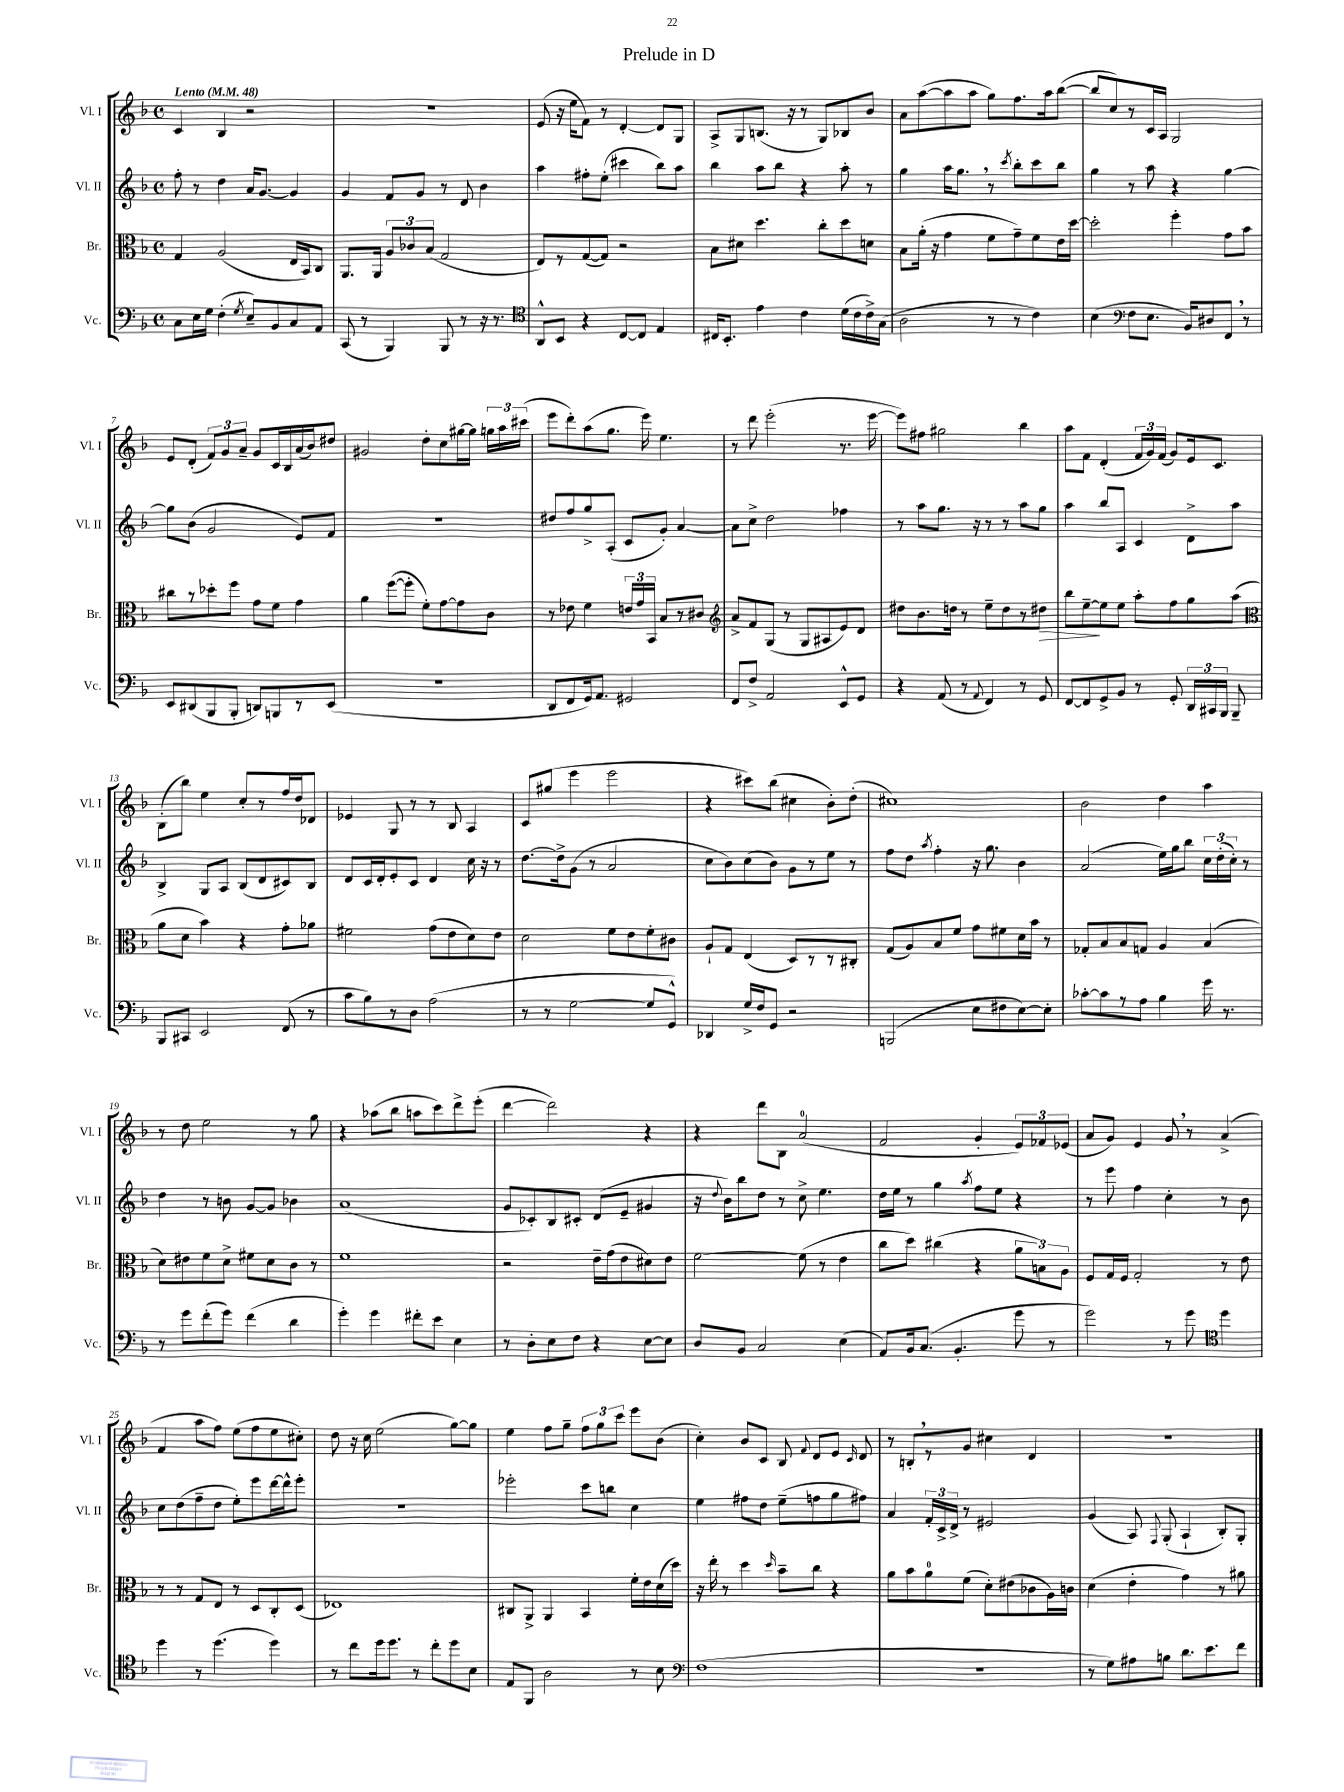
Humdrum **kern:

**kern	**kern	**dynam	**kern	**kern
*part4	*part3	*part3	*part2	*part1
*staff4	*staff3	*staff3	*staff2	*staff1
*I"Vc.	*I"Br.	*	*I"Vl. II	*I"Vl. I
*I'Vc.	*I'Br.	*	*I'Vl. II	*I'Vl. I
*clefF4	*clefC3	*	*clefG2	*clefG2
*k[b-]	*k[b-]	*	*k[b-]	*k[b-]
*M4/4	*M4/4	*	*M4/4	*M4/4
*met(c)	*met(c)	*	*met(c)	*met(c)
*MM48	*MM48	*	*MM48	*MM48
=1	=1	=1	=1	=1
!	!	!	!	!LO:TX:a:B:t=Lento
8C\L	4G/	.	8ff'\	4c/
16E\L	.	.	8r	.
16G\JJ	.	.	.	.
(4F'\	(2A/	.	4dd\	4B-/
8qG/	.	.	.	.
8E~/L)	.	.	16a/KL	2r
.	.	.	[8.g/J	.
8BB-/	.	.	.	.
8C/	16E/LL	.	4g/]	.
.	16BB-/J)	.	.	.
8AA/J	8C/J	.	.	.
=2	=2	=2	=2	=2
(8CC/	8.AA/L	.	4g/	1r
8r	.	.	.	.
.	16AA/Jk	.	.	.
4BBB-/)	12A/L	.	8f/L	.
.	12c-X/	.	.	.
.	.	.	8g/J	.
.	(12B-/J	.	.	.
8BBB-/	2G/	.	8r	.
8r	.	.	8d/	.
16r	.	.	4b-\	.
8.r	.	.	.	.
=3	=3	=3	=3	=3
*clefC4	*	*	*	*
8AA^^/L	8E/L)	.	4aa\	(8e/
8BB-/J	8r	.	.	16r
.	.	.	.	16ee\KL
4r	([8G/	.	8ff#X'\L	8f\J)
.	8G/J])	.	(8ee'\J	8r
[8C/L	2r	.	4ccc#X\	[4d'/
8C/J]	.	.	.	.
4E/	.	.	8bb-\L)	8d/L]
.	.	.	8aa\J	8G/J
=4	=4	=4	=4	=4
16C#X/KL	8B-\L	.	4bb-\	8A^/L
8.BB-'/J	.	.	.	.
.	8d#X\J	.	.	8G/
4e\	4.dd\	.	8aa\L	(8.Bn/J
.	.	.	8bb-\J	.
.	.	.	.	16r
4c\	.	.	4r	8r
.	8cc'\L	.	.	8G/L)
(16d\LL	8dd\	.	8aa'\	8B-X/
16c\	.	.	.	.
16c^\)	8dn\J	.	8r	8b-/J
(16G\JJ	.	.	.	.
=5	=5	=5	=5	=5
2A\	8B-\L	.	4gg\	8a\L
.	(16a'\Jk	.	.	([8aa\
.	16r	.	.	.
.	4g\	.	16aa\KL	8aa\]
.	.	.	8.gg,\J	.
.	.	.	.	8aa\J
8r	8f\L	.	8r	8gg\L)
.	.	.	8qccc/	.
8r	8g~\)	.	8bb-'\L	8.ff\
4c\)	8f\	.	8ccc\	.
.	.	.	.	16aa\k
.	16e\L	.	8bb-\J	([8bb-\J
.	[16dd\JJ	.	.	.
=6	=6	=6	=6	=6
(4B-\	2dd'\]	.	4gg\	8bb-/L]
.	.	.	.	8cc/)
*clefF4	*	*	*	*
8F\L	.	.	8r	8r
8.E\J	.	.	8aa\	16c/L
.	.	.	.	16A/JJ
.	4ff'\	.	4r	2G/
16BB-/KL)	.	.	.	.
8D#X/	.	.	.	.
8FF,/J	8g\L	.	[4gg\	.
8r	8b-\J	.	.	.
!!LO:LB:g=z
=7	=7	=7	=7	=7
8EE/L	8cc#X\L	.	8gg\L]	8e/L
(8DD#X/	8r	.	(8b-\J	(8d'/J
8BBB-/	8dd-X'\	.	2g/	12f/L)
.	.	.	.	12g/
8BBB-'/J	8ff\J	.	.	.
.	.	.	.	12a~/J
8DDn/L)	8g\L	.	.	8g/L
8BBBn/	8f\J	.	.	16c/L
.	.	.	.	16B-/
8r	4g\	.	8e/L)	(16a/
.	.	.	.	16b-/J)
(8EE/J	.	.	8f/J	8dd#X/J
=8	=8	=8	=8	=8
1r	4a\	.	1r	2g#X/
.	([8ff\L	.	.	.
.	8ff'\J]	.	.	.
.	8f'\L)	.	.	8dd'\L
.	[8g\	.	.	8cc\
.	8g\]	.	.	[16gg#X\L
.	.	.	.	16gg#\JJ]
.	8c\J	.	.	24ggn\LL
.	.	.	.	24aa\
.	.	.	.	(24ccc#X\JJ
=9	=9	=9	=9	=9
8DD/L	8r	.	8dd#X/L	8eee\L
8FF/	8e-X\	.	8ff/	8ddd'\)
16GG/k)	4f\	.	8gg^/	(8aa\
8.AA/J	.	.	.	.
.	.	.	(8A'/J	8.gg\J
2GG#X/	24en/LL	.	8c/L	.
.	24g/	.	.	.
.	.	.	.	16eee\)
.	24BB-/JJ	.	.	.
.	8B-/L	.	8g'/J)	4.ee\
.	8r	.	[4a/	.
.	8c#X/J	.	.	.
=10	=10	=10	=10	=10
*	*clefG2	*	*	*
8FF/L	8a^/L	.	8a\L]	8r
8F^/J	8f/	.	8cc^\J	8ddd\
2AA/	(8G/J	.	2dd\	(2eee'\
.	8r	.	.	.
.	8G/L	.	.	.
.	8A#X/	.	.	.
8EE^^/L	8e/)	.	4ff-X\	8.r
8GG/J	8d/J	.	.	.
.	.	.	.	[16eee\
=11	=11	=11	=11	=11
4r	8dd#X\L	.	8r	8eee\L])
.	8.b-\	.	8aa\L	8ff#X\J
(8AA/	.	.	8.gg\J	2gg#X\
.	16ddn\Jk	.	.	.
8r	8r	.	.	.
.	.	.	16r	.
8qqAA/	.	.	.	.
4FF/)	8ee~\L	.	8r	.
.	8dd\	.	8r	.
8r	8r	.	8aa\L	4bb-\
!	!	!LO:HP:b	!	!
8GG/	8dd#X\J	>	8gg\J	.
=12	=12	=12	=12	=12
[8FF/L	8bb-\L	.	4aa\	8aa\L
8FF/]	[8ee~\	.	.	8f\J
8GG^/	8ee\]	]	8bb-/L	(4d'/
8BB-/J	8ee\J	.	8A/J	.
8r	8aa'\L	.	4c/	24f/LL
.	.	.	.	24g/)
.	.	.	.	(24f/JJ
8GG'/	8ff\	.	.	8g/L)
24DD/LL	8gg\	.	8d^\L	16e/k
24CC#X/	.	.	.	.
.	.	.	.	8.c/J
24BBB-/JJ	.	.	.	.
8BBB-~/	(8aa\J	.	8aa\J	.
!!LO:LB:g=z
=13	=13	=13	=13	=13
*	*clefC3	*	*	*
8BBB-/L	8a\L	.	4B-^/	(8B-'\L
8CC#X/J	8d\J	.	.	8bb-\J)
2EE/	4b-\)	.	8G/L	4ee\
.	.	.	8A/J	.
.	4r	.	(8B-/L	8cc'/L
.	.	.	8d/	8r
(8FF/	8g'\L	.	8c#X/)	16ff/L
.	.	.	.	16dd/J
8r	8a-X\J	.	8B-/J	8d-X/J
=14	=14	=14	=14	=14
8c\L	2f#X\	.	8d/L	4e-X/
8B-\)	.	.	16c/L	.
.	.	.	16d'/J	.
8r	.	.	8e'/	8G/
8D\J	.	.	8c/J	8r
(2A\	(8g\L	.	4d/	8r
.	8e\	.	.	8B-/
.	8d\)	.	16cc\	4A/
.	.	.	16r	.
.	8e\J	.	8r	.
=15	=15	=15	=15	=15
8r	2d\	.	[8.dd\L	8c/L
8r	.	.	.	(8gg#X/J
.	.	.	16dd^\k]	.
[2G\	.	.	(8g\J	4eee\
.	.	.	8r	.
.	8f\L	.	2a/	2eee\
.	8e\	.	.	.
8G/L]	8f'\	.	.	.
8GG^^/J)	8c#X\J	.	.	.
=16	=16	=16	=16	=16
4DD-X/	8A`/L	.	8cc\L	4r
.	8G/J	.	8b-\)	.
16G^/LL	(4E/	.	(8cc\	8ccc#X\L)
16F/J	.	.	.	.
8GG/J	.	.	8b-\J)	(8bb-\J
2r	8D/L)	.	8g\L	4cc#X\
.	8r	.	8r	.
.	8r	.	8ee\J	8b-'\L)
.	8C#X'/J	.	8r	(8dd'\J
=17	=17	=17	=17	=17
(2BBBn/	(8G/L	.	8ff\L	1cc#X)
.	8A/)	.	8dd\J	.
.	.	.	8qaa/	.
.	8B-/	.	4ff'\	.
.	8f/J	.	.	.
8E\L	8g\L	.	16r	.
.	.	.	8.gg\	.
8F#X\	8f#X\	.	.	.
[8E\)	16d\L	.	4b-\	.
.	16b-\JJ	.	.	.
8E'\J]	8r	.	.	.
=18	=18	=18	=18	=18
[8c-X'\L	8G-X'/L	.	(2a/	2b-\
8c-\]	8B-/	.	.	.
8r	8B-/	.	.	.
8A\J	8Gn/J	.	.	.
4B-\	4A/	.	16ee\LL)	4dd\
.	.	.	16gg\J	.
.	.	.	8bb-\J	.
16g\	(4B-/	.	24cc\LL	4aa\
.	.	.	(24dd'\	.
8.r	.	.	.	.
.	.	.	24cc'\JJ)	.
.	.	.	8r	.
!!LO:LB:g=z
=19	=19	=19	=19	=19
8r	8d\L)	.	4dd\	8r
8g\L	8e#X\	.	.	8dd\
(8f'\	8f\	.	8r	2ee\
8g\J)	8d^\J	.	8bn\	.
(4f\	8f#X\L	.	[8g/L	.
.	8d\	.	8g/J]	.
4d\	8c\J	.	4b-X\	8r
.	8r	.	.	8gg\
=20	=20	=20	=20	=20
4g'\)	1f	.	(1a	4r
4g\	.	.	.	(8aa-X\L
.	.	.	.	8bb-\J
8f#X'\L	.	.	.	8aan\L
8e\J	.	.	.	8ccc\)
4E\	.	.	.	8ddd^\
.	.	.	.	(8eee'\J
=21	=21	=21	=21	=21
8r	2r	.	8g/L	[4ddd\
8D'\L	.	.	8c-X'/)	.
8E\	.	.	8B-/	2ddd\])
8F\J	.	.	8c#X'/J	.
4r	16e~\LL	.	(8d/L	.
.	(16g\J	.	.	.
.	8e\	.	8e~/J	.
[8E\L	8d#X\)	.	4g#X/	4r
8E\J]	8e\J	.	.	.
=22	=22	=22	=22	=22
8D/L	[2f\	.	16r	4r
.	.	.	8qqdd/	.
.	.	.	16b-\KL)	.
8BB-/J	.	.	8bb-\	.
2C/	.	.	8dd\J	8ddd\L
.	.	.	8r	8B-\J
.	(8f\]	.	8cc^\	(2a/
.	8r	.	4.ee\	.
(4E\	4e\	.	.	.
=23	=23	=23	=23	=23
8AA/L)	8cc\L	.	16dd\LL	2f/
.	.	.	16ee\JJ	.
16BB-/k	8dd\J)	.	8r	.
(8.C/J	.	.	.	.
.	(4cc#X\	.	4gg\	.
4.BB-'/	.	.	.	.
.	.	.	8qaa/	.
.	4r	.	8ff\L	4g'/
.	.	.	8ee\J	.
8g\	12a\L	.	4r	12e/L)
.	12Bn\)	.	.	12f-X/
8r	.	.	.	.
.	12A\J	.	.	(12e-X/J
=24	=24	=24	=24	=24
2g\)	8F/L	.	8r	8a/L
.	16G/L	.	8eee\	8g/J)
.	16F/JJ	.	.	.
.	2G'/	.	4ff\	4e/
8r	.	.	4cc'\	8g,/
8g\	.	.	.	8r
*clefC4	*	*	*	*
4dd\	8r	.	8r	(4a^/
.	8e\	.	8b-\	.
!!LO:LB:g=z
=25	=25	=25	=25	=25
4dd\	8r	.	8cc\L	4f/
.	8r	.	(8dd\	.
8r	8G/L	.	8ff~\	8aa\L
(4.dd\	8E/J	.	8dd\J	8ff\J)
.	8r	.	8ee'\L)	(8ee\L
.	8D/L	.	8eee\	8ff\
4dd\)	8C'/	.	[16ddd\L	8ee\
.	.	.	16ddd^^\J]	.
.	(8D/J	.	8eee'\J	8cc#X'\J)
=26	=26	=26	=26	=26
8r	1E-X)	.	1r	8dd\
8cc\L	.	.	.	16r
.	.	.	.	16cc\
16dd\k	.	.	.	(2ee\
8.dd\J	.	.	.	.
8r	.	.	.	.
8cc'\L	.	.	.	.
8dd\	.	.	.	[8gg\L)
8B-\J	.	.	.	8gg\J]
=27	=27	=27	=27	=27
8E/L	8C#X/L	.	2eee-X'\	4ee\
8FF/J	8AA^/J	.	.	.
2A\	4AA/	.	.	8ff\L
.	.	.	.	8gg~\J
.	4BB-/	.	8ccc\L	12ff\L
.	.	.	.	12gg\
.	.	.	8bbn\J	.
.	.	.	.	12ccc\J
8r	16f'\LL	.	4cc\	8eee\L
.	16e\	.	.	.
8B-\	(16d\	.	.	(8b-\J
.	16dd\JJ)	.	.	.
=28	=28	=28	=28	=28
*clefF4	*	*	*	*
(1F	16r	.	4ee\	4cc'\)
.	16ee'\	.	.	.
.	8r	.	.	.
.	4dd\	.	8ff#X\L	8b-/L
.	.	.	8dd\J	8c/J
.	16qqdd/	.	.	.
.	8b-~\L	.	(8ee~\L	8B-/
.	.	.	.	8qqf/
.	8cc\J	.	8ffn\	8d/L
.	4r	.	8gg\	8e/J
.	.	.	.	16qqc/
.	.	.	8ff#X\J)	8d/
=29	=29	=29	=29	=29
1r	8a\L	.	4a/	8r
.	8b-\	.	.	8Bn',/L
.	8a\	.	24f'/LL	8r
.	.	.	24c^/	.
.	.	.	24d^/JJ	.
.	(8f\J	.	8r	8g/J
.	8d'\L)	.	2e#X/	4cc#X\
.	(8e#X\	.	.	.
.	8c-X\	.	.	4d/
.	16A\L)	.	.	.
.	16cn\JJ	.	.	.
=30	=30	=30	=30	=30
8r	(4d\	.	(4g/	1r
8G\L)	.	.	.	.
8A#X\	4e'\	.	8A/)	.
.	.	.	8qqF/	.
8Bn\J	.	.	(8G'/	.
8.d\L	4g\)	.	4A`/	.
8.e\	.	.	.	.
.	8r	.	8B-'/L)	.
8f\J	8a#X\	.	8G'/J	.
==	==	==	==	==
*-	*-	*-	*-	*-
